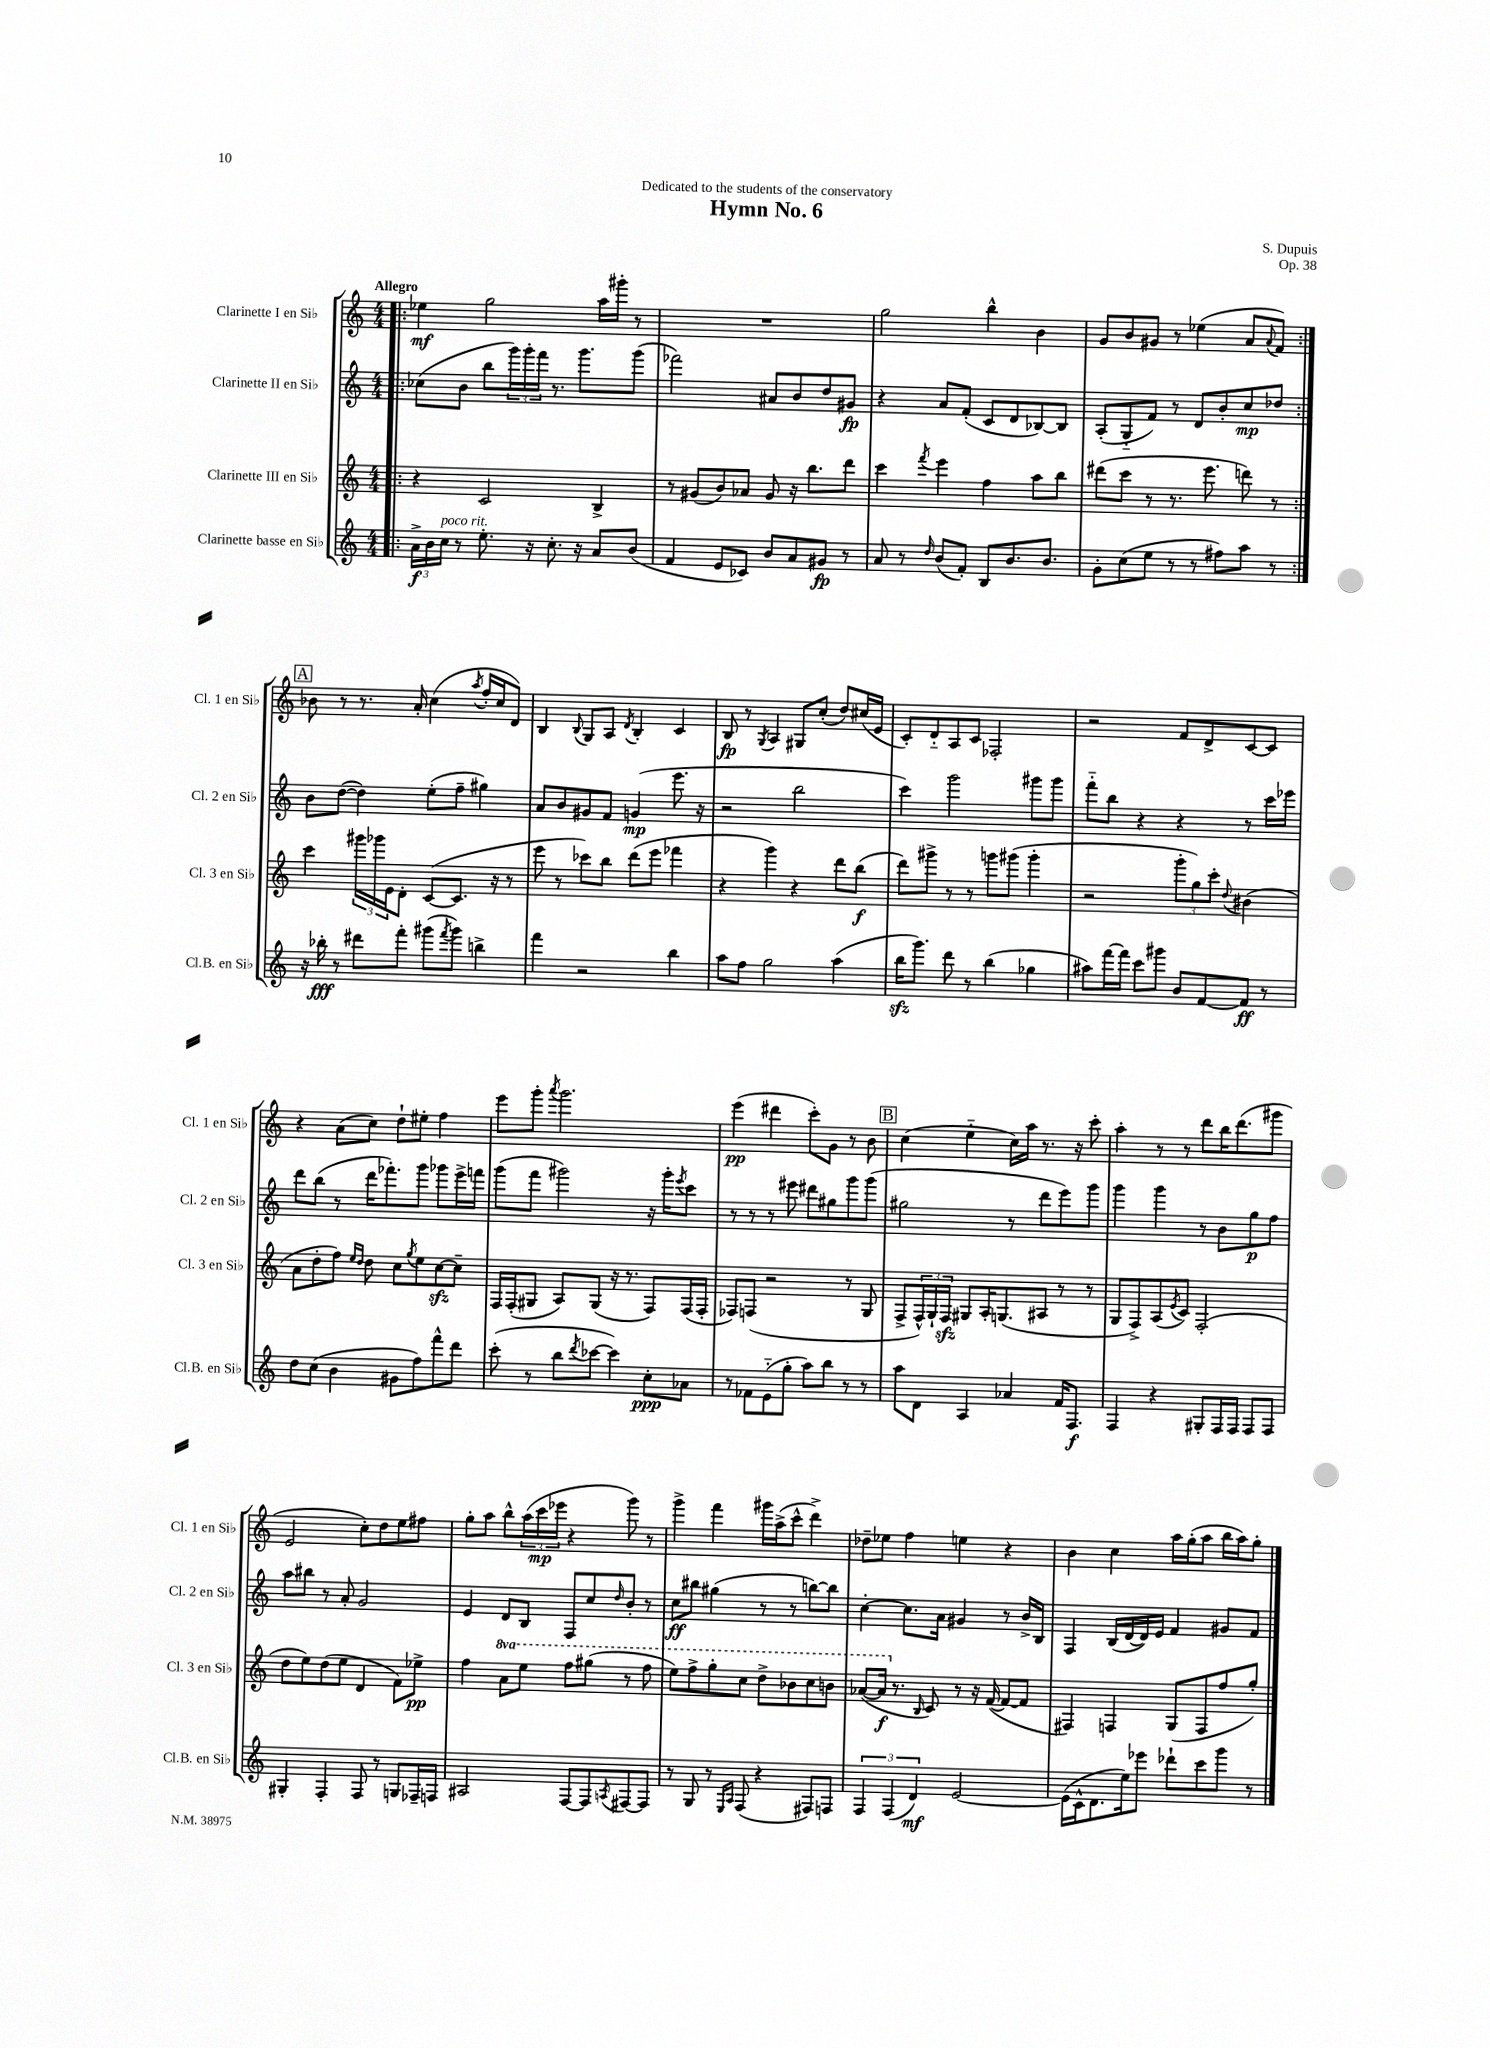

**kern	**kern	**kern	**kern
*staff4	*staff3	*staff2	*staff1
*clefG2	*clefG2	*clefG2	*clefG2
*k[]	*k[]	*k[]	*k[]
*M4/4	*M4/4	*M4/4	*M4/4
=!|:	=!|:	=!|:	=!|:
24a^	4r	(8cc-	4ee-
24b	.	.	.
24cc	.	.	.
8r	.	8b	.
8.ee'	2c	8bb	2gg
.	.	24ggg)	.
.	.	24ggg'	.
16r	.	.	.
.	.	24fff	.
8.cc'	.	8.r	.
16r	.	8.ggg	.
8a	4B^	.	16aa
.	.	.	16ggg#'
(8b	.	(8ggg	8r
=	=	=	=
4f	8r	2fff-)	1r
.	(8g#	.	.
8e	8b)	.	.
8c-)	8a-	.	.
8b	8g#	8a#	.
8a	16r	8b	.
.	8.bb	.	.
8g#	.	8dd	.
8r	8ddd	8g#	.
=	=	=	=
8a	4ccc	4r	2gg
8r	.	.	.
16qqdd	8qfff	.	.
(8b	4eee	8a	.
8f')	.	(8f'	.
8B	4ff	8c	4bb^^
8.b	.	8d	.
.	8aa	[8B-)	4b
8.b	.	.	.
.	8bb	8B-]	.
=	=	=	=
8g'	(8ddd#	(8A'	8g
(8cc	8ccc	8G'~	8b
8ee	8r	8f)	8g#
8r	8.r	8r	8r
8r	.	8d	(4ee-
.	8.eee	.	.
8ff#)	.	8b'	.
8aa	8ddd)	8cc	8a
.	.	.	8qqa
8r	8r	8dd-	8f)
=:|!	=:|!	=:|!	=:|!
16r	4ccc	8b	8b-
16bb-'	.	.	.
8r	.	([8dd	8r
8ddd#	24ggg#	4dd])	8.r
.	24ggg-	.	.
.	24e	.	.
8fff'	8d'	.	.
.	.	.	16a'
(8ggg#	([8c	(8ee'	(4cc
8qfff	.	.	.
8ggg#)	8.c]	8ff~	.
.	.	.	8qaa
4bb^	.	4gg#)	16ff'
.	16r	.	16cc
.	8r	.	8d)
=	=	=	=
4fff	8eee	8a	4B
.	8r	8b	.
.	.	.	8qqB
2r	8ccc-)	8g#	8G
.	8bb	8f	8A
.	.	.	8qd
.	(8ddd	(4g	4B'
.	8eee	.	.
4bb	4fff-	8.eee	4c
.	.	16r	.
=	=	=	=
8aa	4r	2r	8B
8ff	.	.	8r
.	.	.	8qG
2gg	4ggg)	.	4A
.	4r	2bb	8G#
.	.	.	(8cc'
(4aa	8ddd	.	8dd)
.	(8bb	.	(16cc#
.	.	.	16e
=	=	=	=
16bb	8ddd)	4ccc)	8c')
8.ggg)	.	.	.
.	8ggg#^	.	8d'~
8ddd	8r	2ggg	8A
8r	8r	.	8c
(4bb	8ggg	.	2F-'
.	(8ggg#	.	.
4gg-	4ggg#'	8ggg#	.
.	.	8ggg#	.
=	=	=	=
8aa#)	2r	8fff'~	2r
[16fff	.	8bb	.
16fff]	.	.	.
8ccc	.	4r	.
8ggg#	.	.	.
8b	12ggg'	4r	8f
.	12gg)	.	.
[8f	.	.	8d^
.	12ccc'	.	.
.	8qqdd	.	.
8f]	(4b#	8r	[8c
8r	.	16ccc	8c]
.	.	16eee-	.
=	=	=	=
8dd	8a	8ddd	4r
(8cc	8dd'	(8bb	.
4b	8ff)	8r	(8a
.	16qqee	.	.
.	16qqdd	.	.
.	8dd	16ddd	8cc)
.	.	8.fff-')	.
8g#	8cc	.	8dd`
.	8qgg	.	.
8ff)	8ee	8ggg	8ee#'
8fff^^	[8cc	8ggg-	4ff
8ddd	8cc~]	16eee^	.
.	.	16fff	.
=	=	=	=
(8ccc'	16F	(8ggg	8eee
.	(16F'	.	.
8r	8G#	8fff	8ggg'
.	.	.	8qaaa
8bb	8A)	2ggg#)	2.ggg
8qddd	.	.	.
[8ccc-	(8G#	.	.
4ccc-])	16r	.	.
.	8.r	.	.
8cc'	8F)	16r	.
.	.	16ggg#'	.
.	.	8qeee	.
8a-	(16F	8ccc	.
.	16F'	.	.
=	=	=	=
8r	8F-)	8r	(4eee
8f-	(8F	8r	.
(8e'~	2r	8r	4ddd#
8gg'	.	8eee#	.
8aa)	.	8ddd#	8ccc')
8bb	.	8gg#	8g
8r	8r	8ggg	8r
8r	8G	(8ggg	8b
=	=	=	=
8aa	8F^	2gg#	(4cc
8d	24F^^)	.	.
.	24G`	.	.
.	24F	.	.
4A	8G#	.	4ee'~
.	16A'	.	.
.	(8.G	.	.
4a-	.	8r	16cc)
.	.	.	16aa
.	8A#	8ddd	8.r
16f	8r	8eee)	.
8.F	.	.	16r
.	8r	8ggg	8ccc'
=	=	=	=
4F	8G	4ggg	4aa'
.	8F^)	.	.
4r	(8A	4ggg	8r
.	8qe	.	.
.	8c)	.	8r
8G#'	(2F'	8r	8ddd
16F	.	8b	16bb
16F	.	.	(8.ddd
8F	.	8gg	.
8F	.	8ff	8ggg#
=	=	=	=
4G#'	8dd	8aa	2e
.	8ee)	8bb#	.
4F'	(8dd	8r	.
.	8ee	8a'	.
8F	4d	2g	8cc')
8r	.	.	8dd
8G	8f)	.	8ee
16F-~	8ee-^	.	8ff#
16F	.	.	.
=	=	=	=
2A#	4ff	4e	8gg'
.	.	.	8aa
.	8aa	8d	8bb^^
.	8eee	8B	(24aa
.	.	.	24ccc
.	.	.	24eee-
[8F	8fff	8F	4r
8F]	(8ggg#	8cc	.
8qA	.	16qqdd	.
[8F#	8r	8b'	8ggg)
8F#]	8fff	8r	8r
=	=	=	=
8r	8eee)	8cc	4ggg^
8G	8fff^	8bb#	.
8r	8ggg'	(4gg#	4fff
16qqE	.	.	.
16qqA	.	.	.
(8F	8ccc	.	.
4r	8ddd^	8r	16ggg#
.	.	.	(16aa^
.	8bb-	8r	8ccc^^
8F#)	8ccc	[8bb)	4ddd^)
8F	8bb	8bb]	.
=	=	=	=
6F	([8aa-	[4cc'	8dd-~
.	16aa-]	.	8ee-
(6F	.	.	.
.	8.r	.	.
.	.	8.cc]	4ff
6d)	.	.	.
.	16qqB	.	.
.	8c)	.	.
.	.	16a	.
[2e	8r	4g#	4ee
.	16r	.	.
.	([16f	.	.
.	8f_	8r	4r
.	8f]	16b^	.
.	.	16B	.
=	=	=	=
(16e]	4F#)	4F	4b
16c^^	.	.	.
8.d	.	.	.
.	4F	(16B	4cc
16ee)	.	[16d	.
8eee-	.	16d])	.
.	.	16e	.
8ddd-`	(8G	4f	16aa
.	.	.	(16gg'
8ccc	8F	.	8aa
8ggg	8ff	8g#	16bb
.	.	.	16aa)
8r	8gg')	8f	8gg'
==	==	==	==
*-	*-	*-	*-
